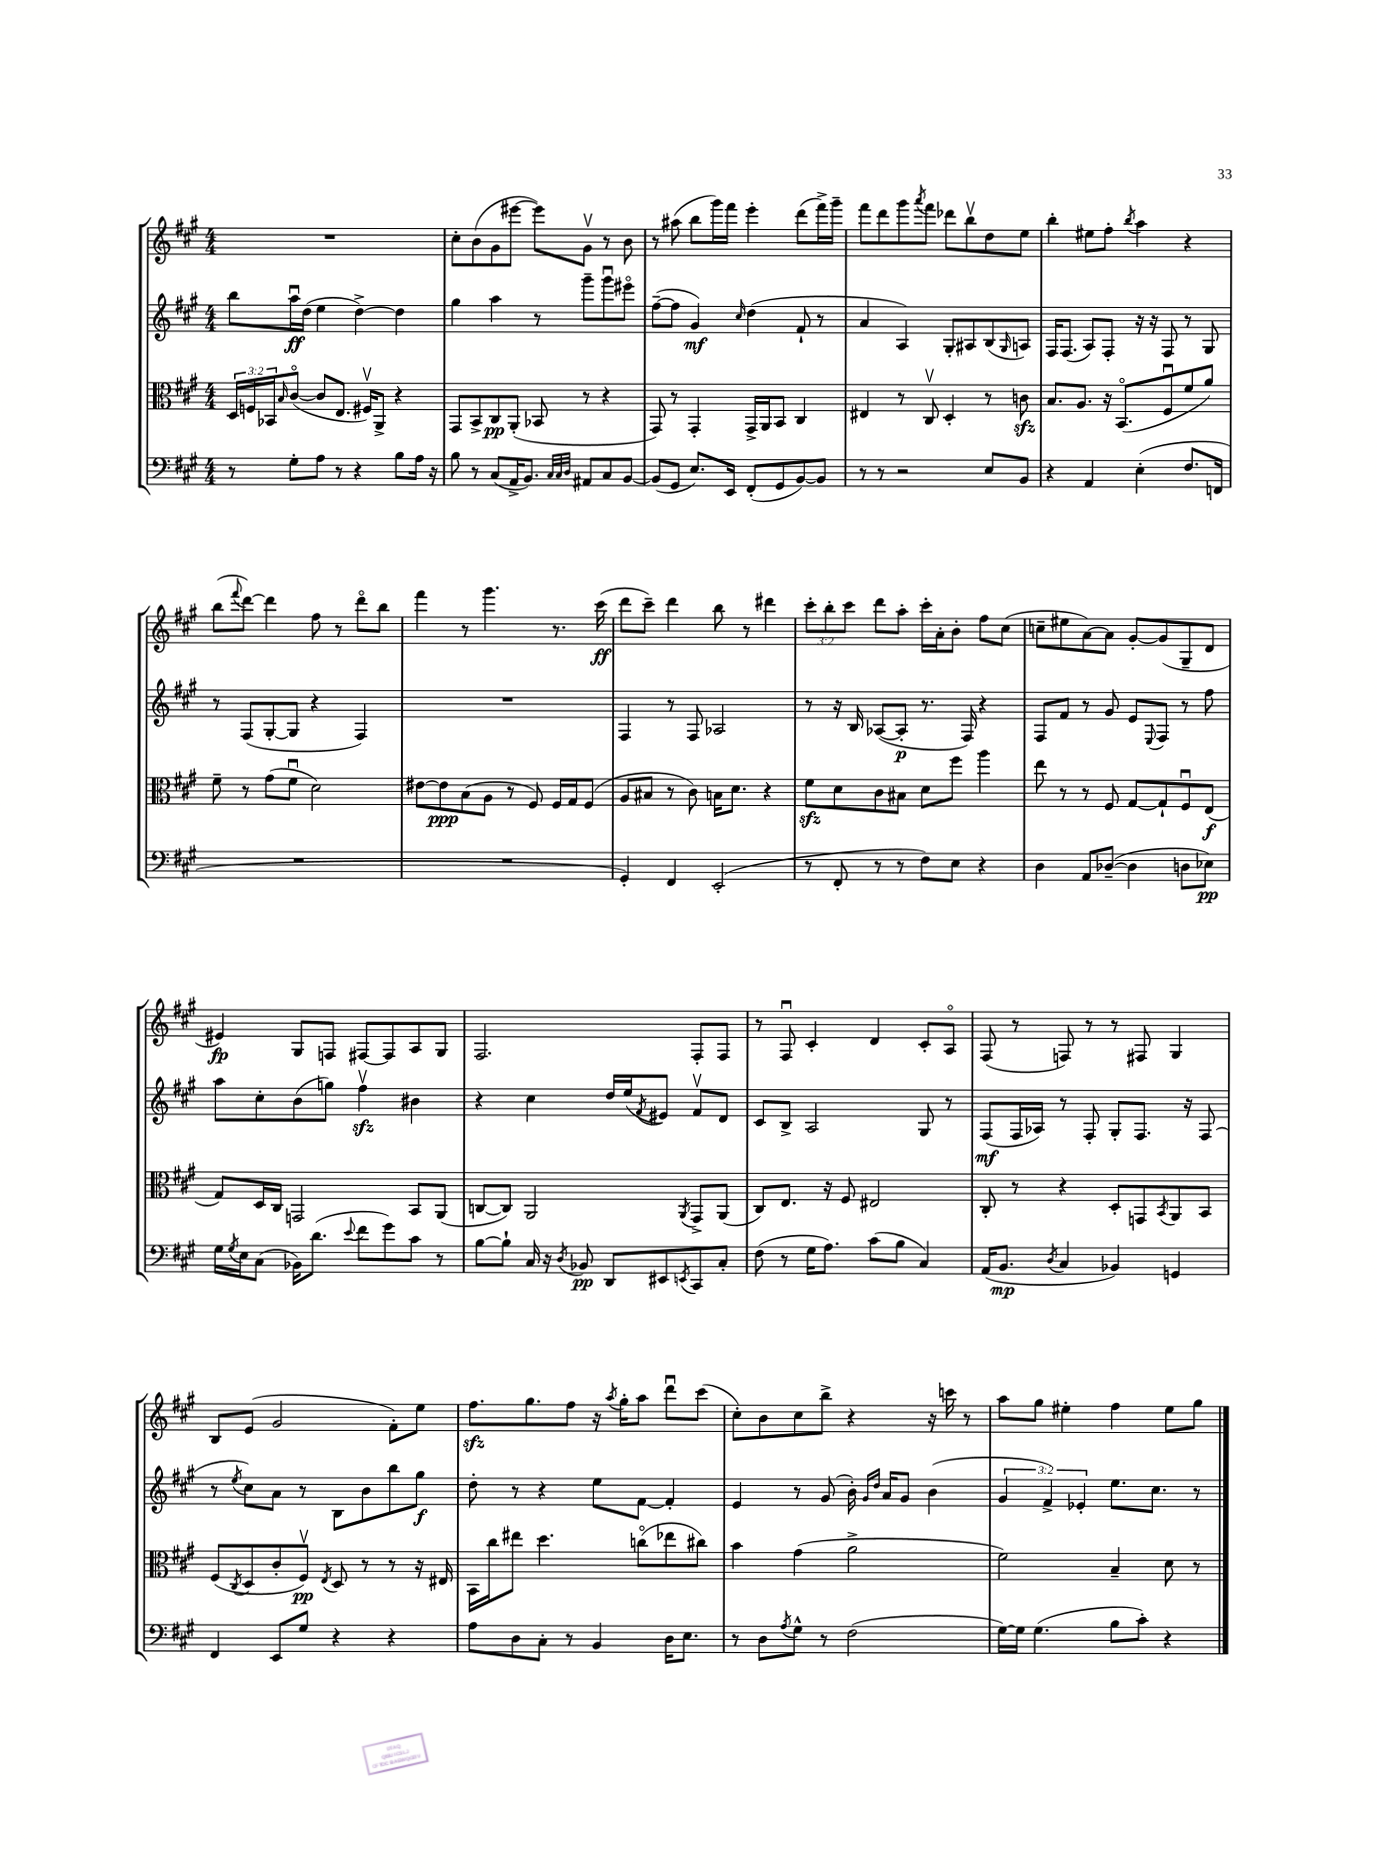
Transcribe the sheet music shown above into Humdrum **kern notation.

**kern	**kern	**kern	**kern
*staff4	*staff3	*staff2	*staff1
*clefF4	*clefC3	*clefG2	*clefG2
*k[f#c#g#]	*k[f#c#g#]	*k[f#c#g#]	*k[f#c#g#]
*M4/4	*M4/4	*M4/4	*M4/4
8r	24D	8bb	1r
.	24F	.	.
.	24BB-	.	.
.	16qqB	.	.
8G#'	([8c#o	16aau	.
.	.	(16dd	.
8A	8c#]	4ee	.
8r	8.E	.	.
4r	.	[4dd^)	.
.	16F#v)	.	.
.	8AA^	.	.
8B	4r	4dd]	.
16A	.	.	.
16r	.	.	.
=	=	=	=
8B	8GG#	4gg#	8cc#'
8r	8BB^	.	(8b
(8C#	8C#	4aa	8g#
16AA^	(8AA'	.	[8eee#
8.BB)	.	.	.
.	8BB-	8r	8eee#])
32qqC#	.	.	.
32qqC#	.	.	.
32qqD	.	.	.
8AA#	8r	8ggg#~	8g#v
8C#	4r	8ggg#u	8r
[8BB	.	8eee#o	8b
=	=	=	=
(8BB]	8GG#)	([8ff#~	8r
8GG#	8r	8ff#]	(8aa#
8.E)	4GG#'	4g#)	8bb
.	.	.	16ggg#)
16EE	.	.	16fff#
.	.	16qqcc#	.
(8FF#'	16GG#^	(4dd	4eee'
.	16AA	.	.
8GG#	8BB	.	.
[8BB)	4C#	8f#`	(8ddd
8BB]	.	8r	16fff#^)
.	.	.	16ggg#~
=	=	=	=
8r	4E#	4a	8fff#
8r	.	.	8ddd
2r	8r	4A)	8ggg#
.	.	.	8qaaa
.	8C#v	.	8fff#
.	4D'	8G#'	8ddd-
.	.	8A#	8bbv
8E	8r	(8B	8dd
.	.	16qqG#	.
8BB	8c	8A)	8ee
=	=	=	=
4r	8.B	16F#	4bb'
.	.	(8.F#	.
.	8.A	.	.
4AA	.	8A)	8ee#
.	16r	8F#'	8ff#'
.	(8.BBo	.	.
.	.	.	8qbb
(4E'	.	16r	4aa
.	.	16r	.
.	8F#u	8F#	.
8.F#	8f#	8r	4r
.	8a)	8G#	.
16FF	.	.	.
=	=	=	=
1r	8f#~	8r	(8bb
.	.	.	8qqfff#
.	8r	(8F#	[8ddd)
.	(8g#	[8G#'	4ddd]
.	8f#u	8G#]	.
.	2d)	4r	8ff#
.	.	.	8r
.	.	4F#)	8dddo
.	.	.	8bb
=	=	=	=
1r	[8e#	1r	4fff#
.	8e#]	.	.
.	(8B	.	8r
.	8A	.	4.ggg#
.	8r	.	.
.	8F#)	.	.
.	16F#	.	8.r
.	16G#	.	.
.	(8F#	.	.
.	.	.	(16ccc#
=	=	=	=
4GG#')	8A	4F#	8ddd
.	8B#	.	8ccc#~)
4FF#	8r	8r	4ddd
.	8c#)	8F#	.
(2EE'	16B	2A-	8bb
.	8.d	.	.
.	.	.	8r
.	4r	.	4ddd#
=	=	=	=
8r	8f#	8r	12ccc#'
.	.	.	12bb'
8FF#'	8d	16r	.
.	.	.	12ccc#
.	.	16B	.
8r	8c#	([8A-	8ddd
8r	8B#	8A-']	8aa'
8F#)	8d	8.r	16ccc#'
.	.	.	16a'
8E	8ff#	.	8b'
.	.	16F#)	.
4r	4aa	4r	8ff#
.	.	.	(8cc#
=	=	=	=
4D	8ee	8F#	8cc~
.	8r	8f#	8ee#
8AA	8r	8r	[8a)
([8D-~	8F#	8g#	8a]
4D-]	[8G#	8e	[8g#'
.	.	8qqE	.
.	8G#`]	8F#	(8g#]
8D	8F#u	8r	8G#~
8E-)	(8E	8ff#	8d
=	=	=	=
16G#	8G#)	8aa	4e#)
8qG#	.	.	.
16E	.	.	.
(8C#	16D	8cc#'	.
.	16C#	.	.
16BB-)	2GG	(8b	8G#
(8.d	.	.	.
.	.	8gg)	8F
8qqe	.	.	.
8f#	.	4ff#v	[8F#
8g#)	.	.	8F#]
8c#	8BB	4b#	8A
8r	(8AA	.	8G#
=	=	=	=
[8B	[8C	4r	2.F#
8B`]	8C])	.	.
16C#	2AA	4cc#	.
16r	.	.	.
8qD	.	.	.
8BB-	.	.	.
8DD	.	16dd	.
.	.	(16ee	.
.	.	8qf#	.
8EE#	.	8e#)	.
8qEE	8qAA	.	.
8CC#	8GG#^	8f#v	8F#'
8C#'	(8AA	8d	8F#
=	=	=	=
(8F#	8C#)	8c#	8r
8r	8.E	8B^	8F#u
16G#	.	2A	4c#'
8.A)	16r	.	.
.	8F#	.	.
(8c#	2E#	.	4d
8B	.	.	.
4C#)	.	8G#	8c#'
.	.	8r	8Ao
=	=	=	=
(16AA	8C#'	(8F#	(8F#
8.BB	.	.	.
.	8r	16F#	8r
.	.	16A-)	.
8qD	.	.	.
4C#	4r	8r	8F)
.	.	8F#'	8r
4BB-)	8D'	8G#'	8r
.	8GG	8.F#	8F#
.	8qBB	.	.
4GG	8AA	.	4G#
.	.	16r	.
.	8BB	(8F#	.
=	=	=	=
4FF#	(8F#	8r	8B
.	8qC#	8qee	.
.	8D	8cc#)	(8e
8EE	8c#'	8a	2g#
8G#	8F#v)	8r	.
.	8qE	.	.
4r	8D	8B	.
.	8r	8b	.
4r	8r	8bb	8f#')
.	16r	8gg#	8ee
.	16E#	.	.
=	=	=	=
8A	16BB	8dd'	8.ff#
.	16cc#	.	.
8D	8ee#	8r	.
.	.	.	8.gg#
8C#'	4.dd	4r	.
8r	.	.	8ff#
4BB	.	8ee	16r
.	.	.	8qaa
.	.	.	16gg#'
.	(8cco	[8f#	8aa
16D	8ee-	4f#']	8dddu
8.E	.	.	.
.	8cc#)	.	(8ccc#
=	=	=	=
8r	4b	4e	8cc#')
8D	.	.	8b
8qA	.	.	.
8G#^^	(4g#	8r	8cc#
8r	.	(8g#	8bb^
(2F#	2a^	16b')	4r
.	.	16qqg#	.
.	.	16qqdd	.
.	.	16a	.
.	.	8g#	.
.	.	(4b	16r
.	.	.	16ccc
.	.	.	8r
=	=	=	=
[16G#)	2f#)	6g#	8aa
16G#]	.	.	.
(4.G#	.	.	8gg#
.	.	6f#^)	.
.	.	.	4ee#'
.	.	6e-'	.
8B	4B~	8.ee	4ff#
8c#')	.	.	.
.	.	8.cc#	.
4r	8d	.	8ee#
.	8r	8r	8gg#
==	==	==	==
*-	*-	*-	*-
